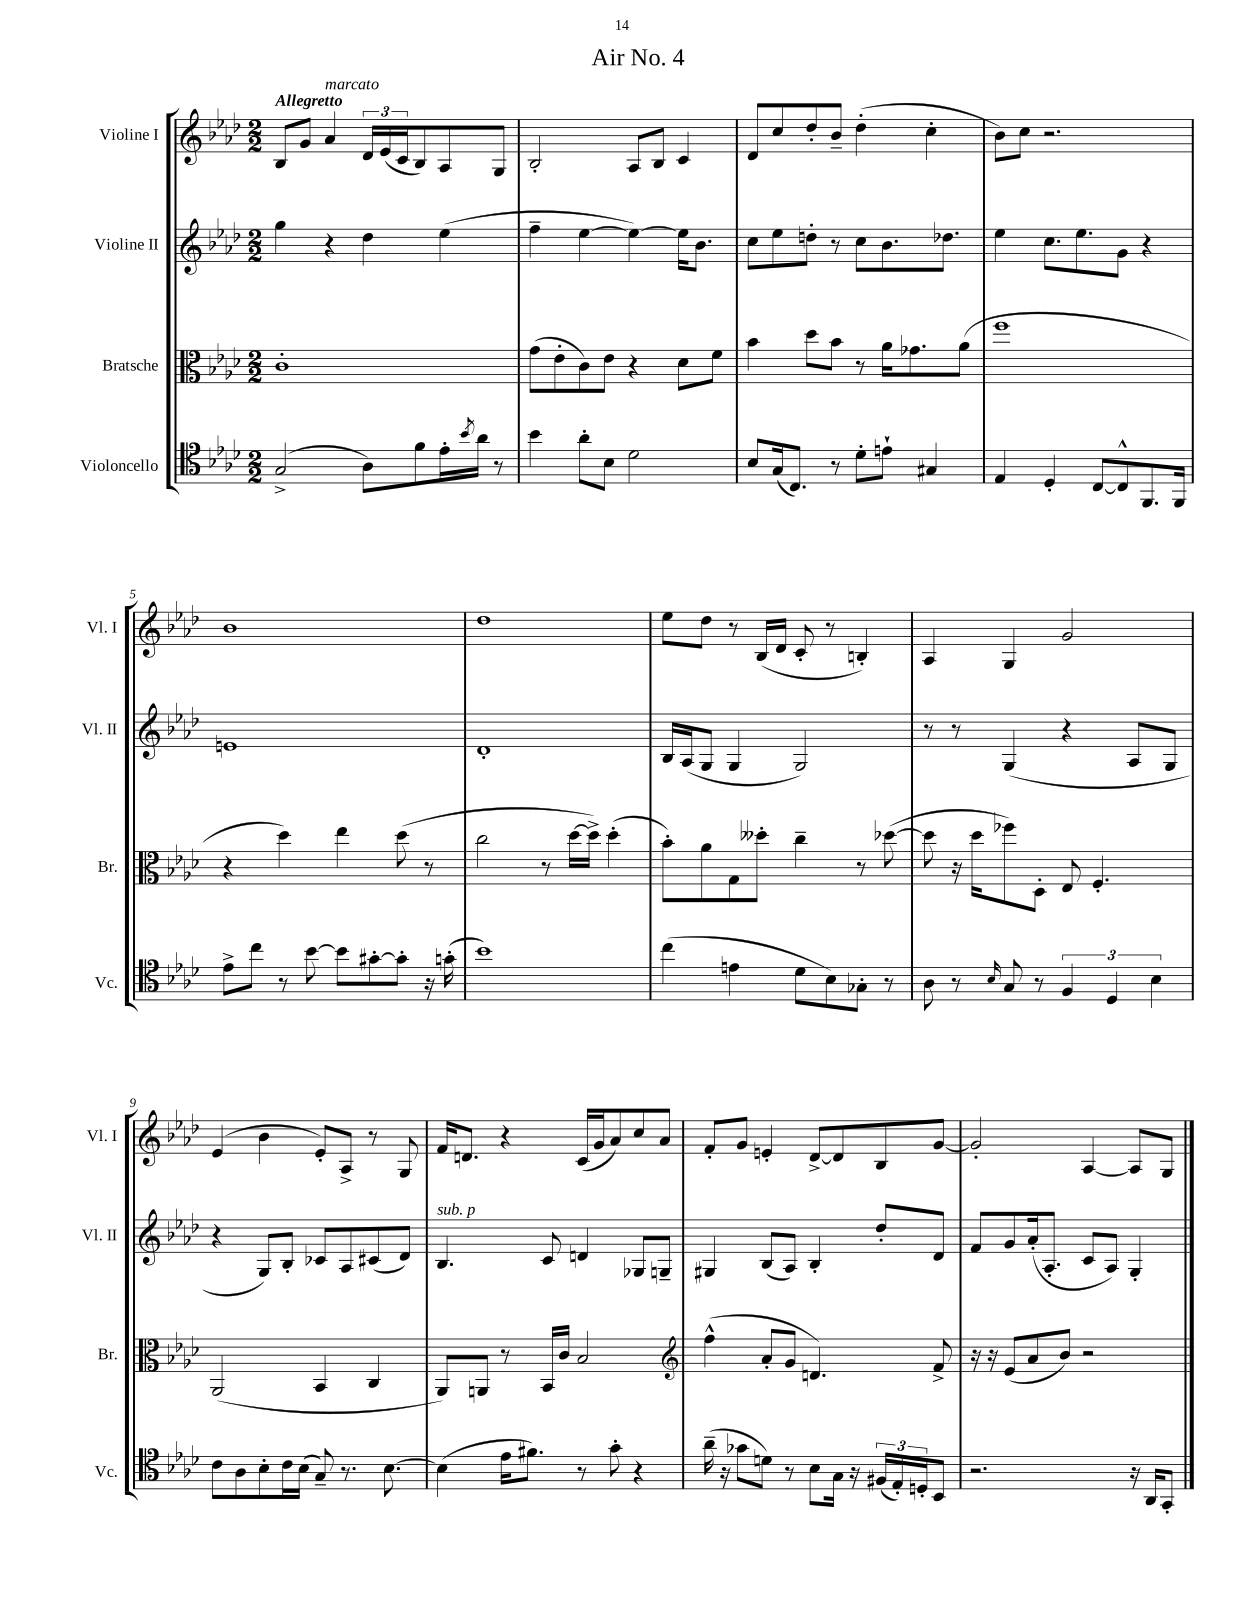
\header { title = "Air No. 4" }
<<
\new StaffGroup <<
\new Staff = "s0" \with { instrumentName = "Violine I" shortInstrumentName = "Vl. I" } {
    \clef treble \key aes \major \numericTimeSignature \time 2/2 \tempo "Allegretto"
    bes8 g'8 aes'4^\markup { \italic "marcato" } \tuplet 3/2 { des'16 ees'16( c'16 } bes8) aes8 g8 |
    bes2-. aes8 bes8 c'4 |
    des'8 c''8 des''8-. bes'8-- des''4-.( c''4-. |
    bes'8) c''8 r2. |
    bes'1 |
    des''1 |
    ees''8 des''8 r8 bes16( des'16 c'8-. r8 b4-.) |
    aes4 g4 g'2 |
    ees'4( bes'4 ees'8-.) aes8-> r8 g8 |
    f'16 d'8. r4 c'16( g'16 aes'8) c''8 aes'8 |
    f'8-. g'8 e'4-. des'8~-> des'8 bes8 g'8~ |
    g'2-. aes4~ aes8 g8 \bar "|." |
}
\new Staff = "s1" \with { instrumentName = "Violine II" shortInstrumentName = "Vl. II" } {
    \clef treble \key aes \major \numericTimeSignature \time 2/2
    g''4 r4 des''4 ees''4( |
    f''4-- ees''4~ ees''4~) ees''16 bes'8. |
    c''8 ees''8 d''8-. r8 c''8 bes'8. des''8. |
    ees''4 c''8. ees''8. g'8 r4 |
    e'1 |
    des'1-. |
    bes16 aes16( g8 g4 g2) |
    r8 r8 g4( r4 aes8 g8 |
    r4 g8) bes8-. ces'8 aes8 cis'8( des'8) |
    bes4.^\markup { \italic "sub. p" } c'8 d'4 ges8 g8-- |
    gis4 bes8( aes8) bes4-. des''8-. des'8 |
    f'8 g'8 aes'16-.( aes8.-. c'8 aes8) g4-. \bar "|." |
}
\new Staff = "s2" \with { instrumentName = "Bratsche" shortInstrumentName = "Br." } {
    \clef alto \key aes \major \numericTimeSignature \time 2/2
    c'1-. |
    g'8( ees'8-. c'8) ees'8 r4 des'8 f'8 |
    bes'4 des''8 bes'8 r8 aes'16 ges'8. aes'8( |
    f''1 |
    r4 des''4) ees''4 des''8( r8 |
    c''2 r8 des''16~ des''16->) des''4-.( |
    bes'8-.) aes'8 g8 deses''8-. c''4-- r8 des''8~( |
    des''8 r16 des''16 fes''8) des8-. ees8 f4.-. |
    aes,2( bes,4 c4 |
    aes,8) a,8 r8 bes,16 c'16 bes2 |
    \clef treble f''4-^( aes'8-. g'8 d'4.) f'8-> |
    r16 r16 ees'8( aes'8 bes'8) r2 \bar "|." |
}
\new Staff = "s3" \with { instrumentName = "Violoncello" shortInstrumentName = "Vc." } {
    \clef tenor \key aes \major \numericTimeSignature \time 2/2
    g2->( aes8) f'8 ees'16-. \acciaccatura { bes'8 } aes'16 r8 |
    bes'4 aes'8-. bes8 des'2 |
    bes8 g16( c8.) r8 des'8-. e'8-! gis4 |
    ees4 des4-. c8~ c8-^ f,8. f,16 |
    ees'8-> c''8 r8 bes'8~ bes'8 gis'8~-. gis'8-. r16 g'16-.( |
    bes'1) |
    c''4( e'4 des'8 bes8) ges8-. r8 |
    aes8 r8 \grace { bes16 } g8 r8 \tuplet 3/2 { f4 des4 bes4 } |
    c'8 aes8 bes8-. c'16 bes16( g8--) r8. bes8.~ |
    bes4( ees'16 fis'8.) r8 g'8-. r4 |
    aes'16--( r16 ges'8 d'8) r8 bes8 g16 r16 \tuplet 3/2 { fis16( ees16-.) d16-. } bes,8 |
    r2. r16 aes,16 g,8-. \bar "|." |
}
>>
>>
